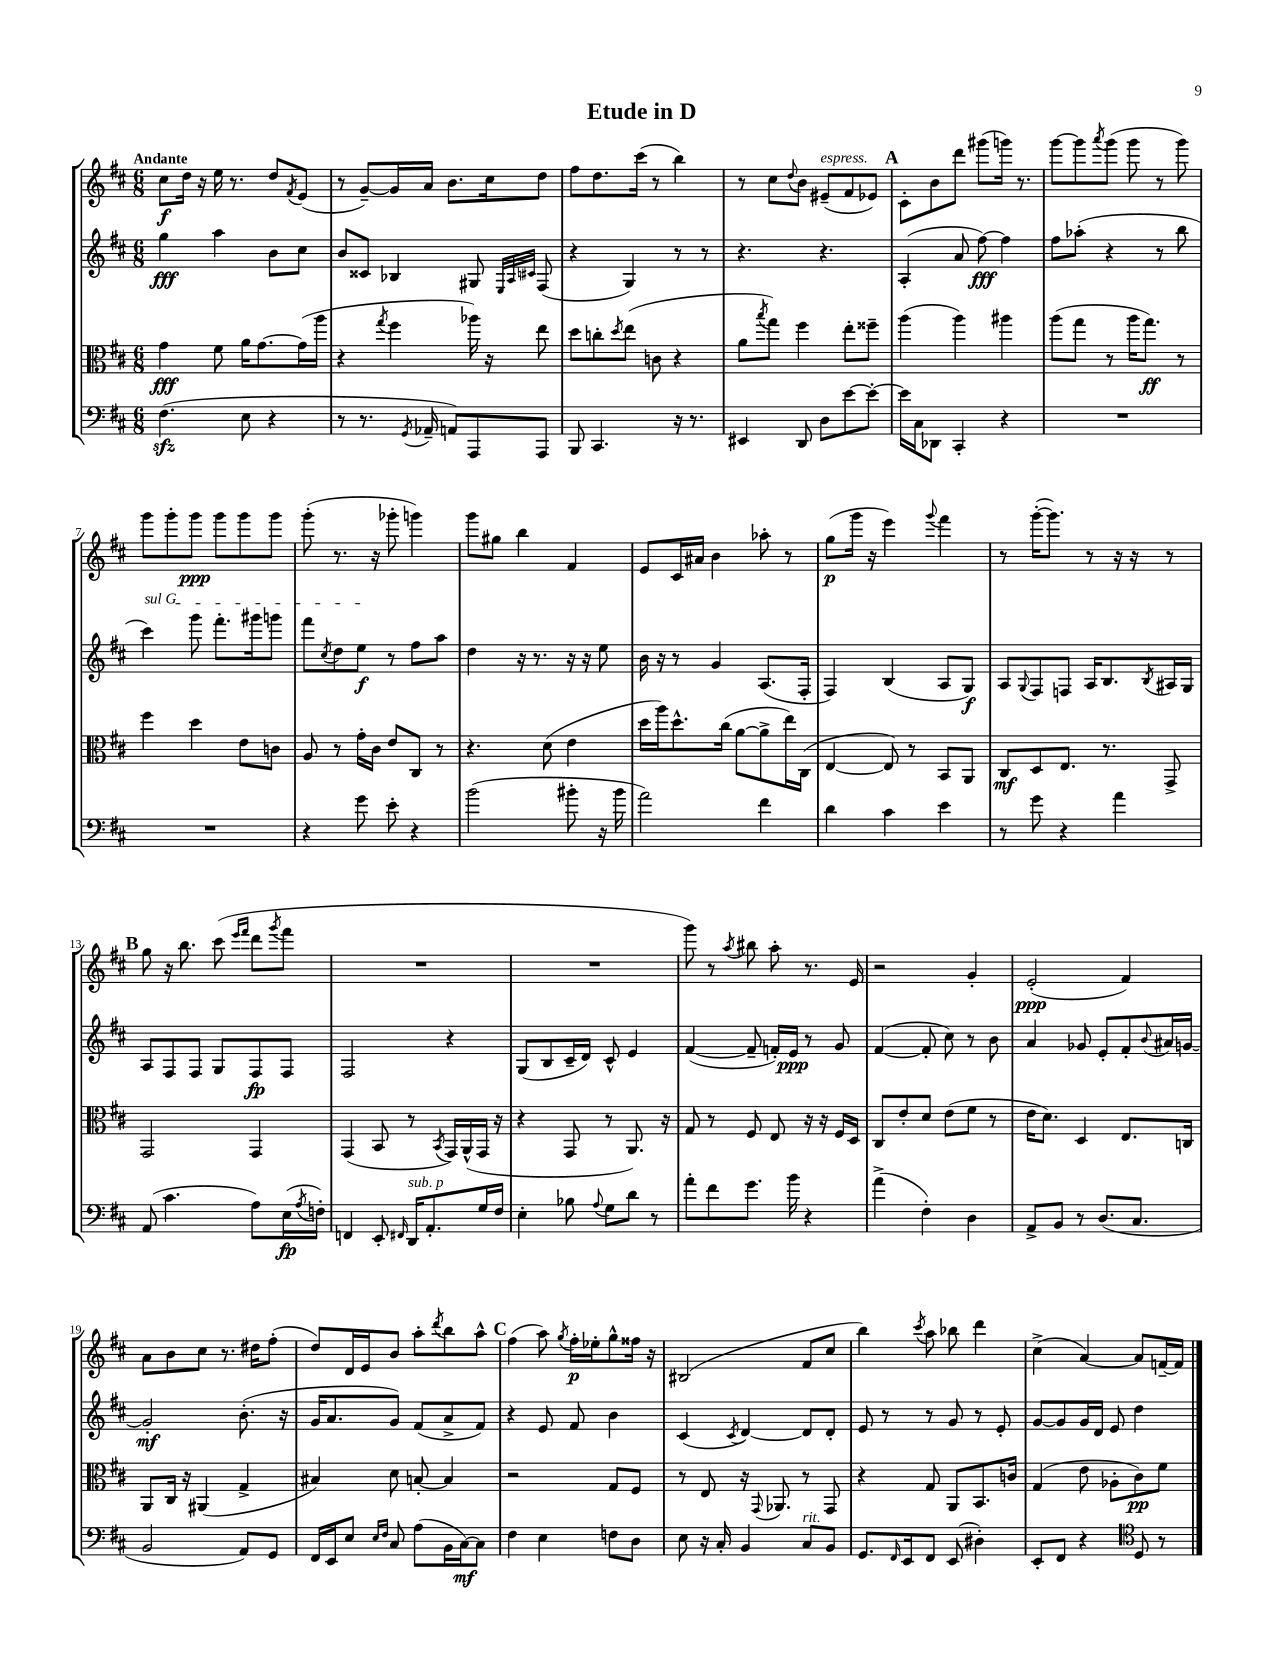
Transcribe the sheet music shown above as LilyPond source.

\header { title = "Etude in D" }
<<
\new StaffGroup <<
\new Staff = "s0" {
    \clef treble \key d \major \numericTimeSignature \time 6/8 \tempo "Andante"
    cis''8\f d''16 r16 e''16 r8. d''8 \acciaccatura { fis'8 } e'8( |
    r8 g'8~--) g'16 a'16 b'8. cis''16 d''8 |
    fis''8 d''8. cis'''16( r8 b''4) |
    r8 cis''8 \appoggiatura { d''8 } b'8 eis'8--^\markup { \italic "espress." }( fis'8 ees'8) |
    \mark \markup { \bold "A" } cis'8-. b'8 d'''8 gis'''8( g'''16) r8. |
    g'''8~ g'''8 \acciaccatura { a'''8 } g'''8( g'''8 r8 g'''8) |
    g'''8 g'''8-. g'''8\ppp g'''8 g'''8 g'''8 |
    g'''8-.( r8. r16 ges'''8-. g'''4) |
    g'''8 gis''8 b''4 fis'4 |
    e'8 cis'16 ais'16 b'4 aes''8-. r8 |
    g''8\p( g'''16 r16 e'''4) \appoggiatura { g'''8 } fis'''4 |
    r8 g'''16~-.( g'''8.) r8 r16 r16 r8 |
    \mark \markup { \bold "B" } g''8 r16 b''8. cis'''8( \grace { e'''16 fis'''16 } d'''8 \acciaccatura { g'''8 } fis'''8 |
    R2. |
    R2. |
    g'''8) r8 \acciaccatura { a''8 } bis''8 a''8-. r8. e'16 |
    r2 g'4-. |
    e'2-.\ppp( fis'4) |
    a'8 b'8 cis''8 r8. dis''16 fis''8-.( |
    d''8) d'16 e'16 b'8 a''8-. \acciaccatura { d'''8 } b''8 a''8-^ |
    \mark \markup { \bold "C" } fis''4( a''8) \acciaccatura { g''8 } fis''16-.\p ees''16-. g''8-^ fisis''16 r16 |
    bis2( fis'8 cis''8 |
    b''4) \acciaccatura { cis'''8 } a''8 bes''8 d'''4 |
    cis''4->( a'4~) a'8 f'16~-- f'16 \bar "|." |
}
\new Staff = "s1" {
    \clef treble \key d \major \numericTimeSignature \time 6/8
    g''4\fff a''4 b'8 cis''8 |
    b'8 cisis'8 bes4 gis8 \grace { e32 a32 cis'32 } fis8( |
    r4 g4) r8 r8 |
    r4. r4. |
    \mark \markup { \bold "A" } a4-.( a'8 fis''8~\fff) fis''4 |
    fis''8 aes''8-.( r4 r8 b''8 |
    \once \override TextSpanner.bound-details.left.text = \markup { \italic "sul G" } cis'''4\startTextSpan) g'''8 fis'''8.-. gis'''16 g'''8 |
    fis'''8 \acciaccatura { cis''8 } d''8 e''8\f\stopTextSpan r8 fis''8 a''8 |
    d''4 r16 r8. r16 r16 e''8 |
    b'16 r16 r8 g'4 a8.( fis16-. |
    fis4) b4( a8 g8\f) |
    a8 \appoggiatura { g8 } fis8 f8 a16 b8. \acciaccatura { b8 } ais16 g16 |
    \mark \markup { \bold "B" } a8 fis8 fis8 g8 fis8\fp fis8 |
    fis2 r4 |
    g8( b8 cis'16-- d'16) cis'8-^ e'4 |
    fis'4~( fis'8-- f'16-.) e'16\ppp r8 g'8 |
    fis'4~( fis'8-. cis''8) r8 b'8 |
    a'4 ges'8 e'8-. fis'8-. \appoggiatura { b'8 } ais'16 g'16~ |
    g'2-.\mf b'8.-.( r16 |
    g'16 a'8. g'8) fis'8( a'8-> fis'8) |
    \mark \markup { \bold "C" } r4 e'8 fis'8 b'4 |
    cis'4( \acciaccatura { cis'8 } d'4~) d'8 d'8-. |
    e'8 r8 r8 g'8 r8 e'8-. |
    g'8~ g'8 g'16 d'16 e'8 d''4 \bar "|." |
}
\new Staff = "s2" {
    \clef alto \key d \major \numericTimeSignature \time 6/8
    g'4\fff fis'8 a'16 g'8.~ g'16( a''16 |
    r4 \acciaccatura { g''8 } fis''4 aes''16) r16 e''8 |
    d''8 c''8-. \acciaccatura { d''8 } e''8( c'8 r4 |
    a'8 \acciaccatura { b''8 } g''8) fis''4 e''8-. fisis''8-- |
    \mark \markup { \bold "A" } a''4( a''4) ais''4 |
    a''8( g''8 r8 a''16 g''8.\ff) r8 |
    fis''4 d''4 e'8 c'8 |
    a8 r8 g'16-. cis'16 e'8 cis8 r8 |
    r4. d'8( e'4 |
    d''16 a''16) d''8.-^ cis''16( a'8~ a'8-> e''16) cis16( |
    e4~ e8) r8 b,8 a,8 |
    cis8\mf d8 e8. r8. g,8-> |
    \mark \markup { \bold "B" } g,2 g,4 |
    g,4( b,8 r8 \acciaccatura { b,8 } g,16) a,16-^( g,16 r16 |
    r4 g,8 r8 a,8.) r16 |
    g8 r8 fis8 e8 r16 r16 fis16 d16 |
    cis8 e'8-. d'8 e'8( fis'8 r8 |
    e'16 d'8.) d4 e8. c16 |
    a,8 cis16 r16 ais,4( g4-> |
    bis4) d'8 b8~-. b4 |
    \mark \markup { \bold "C" } r2 g8 fis8 |
    r8 e8 r16 \appoggiatura { g,8 } aes,8. r8 g,8 |
    r4 g8 a,8 b,8. c'16 |
    g4( e'8 aes8-. cis'8\pp) fis'8 \bar "|." |
}
\new Staff = "s3" {
    \clef bass \key d \major \numericTimeSignature \time 6/8
    fis4.\sfz( e8 r4 |
    r8 r8. \acciaccatura { g,8 } aes,16-- a,8) a,,8 a,,8 |
    b,,8 cis,4. r16 r8. |
    eis,4 d,8 d8 e'8~ e'8~-. |
    \mark \markup { \bold "A" } e'16 cis16 des,8 cis,4-. r4 |
    R2. |
    R2. |
    r4 g'8 e'8-. r4 |
    b'2( bis'8-. r16 bis'16 |
    a'2) fis'4 |
    d'4 cis'4 e'4 |
    r8 g'8 r4 a'4 |
    \mark \markup { \bold "B" } a,8( cis'4. a8) e16\fp( \acciaccatura { a8 } f16-.) |
    f,4 e,8-. \grace { fis,16 } d,16^\markup { \italic "sub. p" } a,8.-. g16 fis16 |
    e4-. bes8 \appoggiatura { a8 } g8 d'8 r8 |
    a'8-. fis'8 g'8. b'16 r4 |
    a'4->( fis4-.) d4 |
    a,8-> b,8 r8 d8.( cis8. |
    b,2 a,8) g,8 |
    fis,16 e,16 e8 \grace { e16 fis16 } cis8 a8( b,16 cis16~\mf) cis8 |
    \mark \markup { \bold "C" } fis4 e4 f8 d8 |
    e8 r16 cis16-. b,4 cis8^\markup { \italic "rit." } b,8 |
    g,8. \grace { fis,16 } e,16 fis,8 e,8( dis4-.) |
    e,8-. fis,8 r4 \clef tenor d8 r8 \bar "|." |
}
>>
>>
